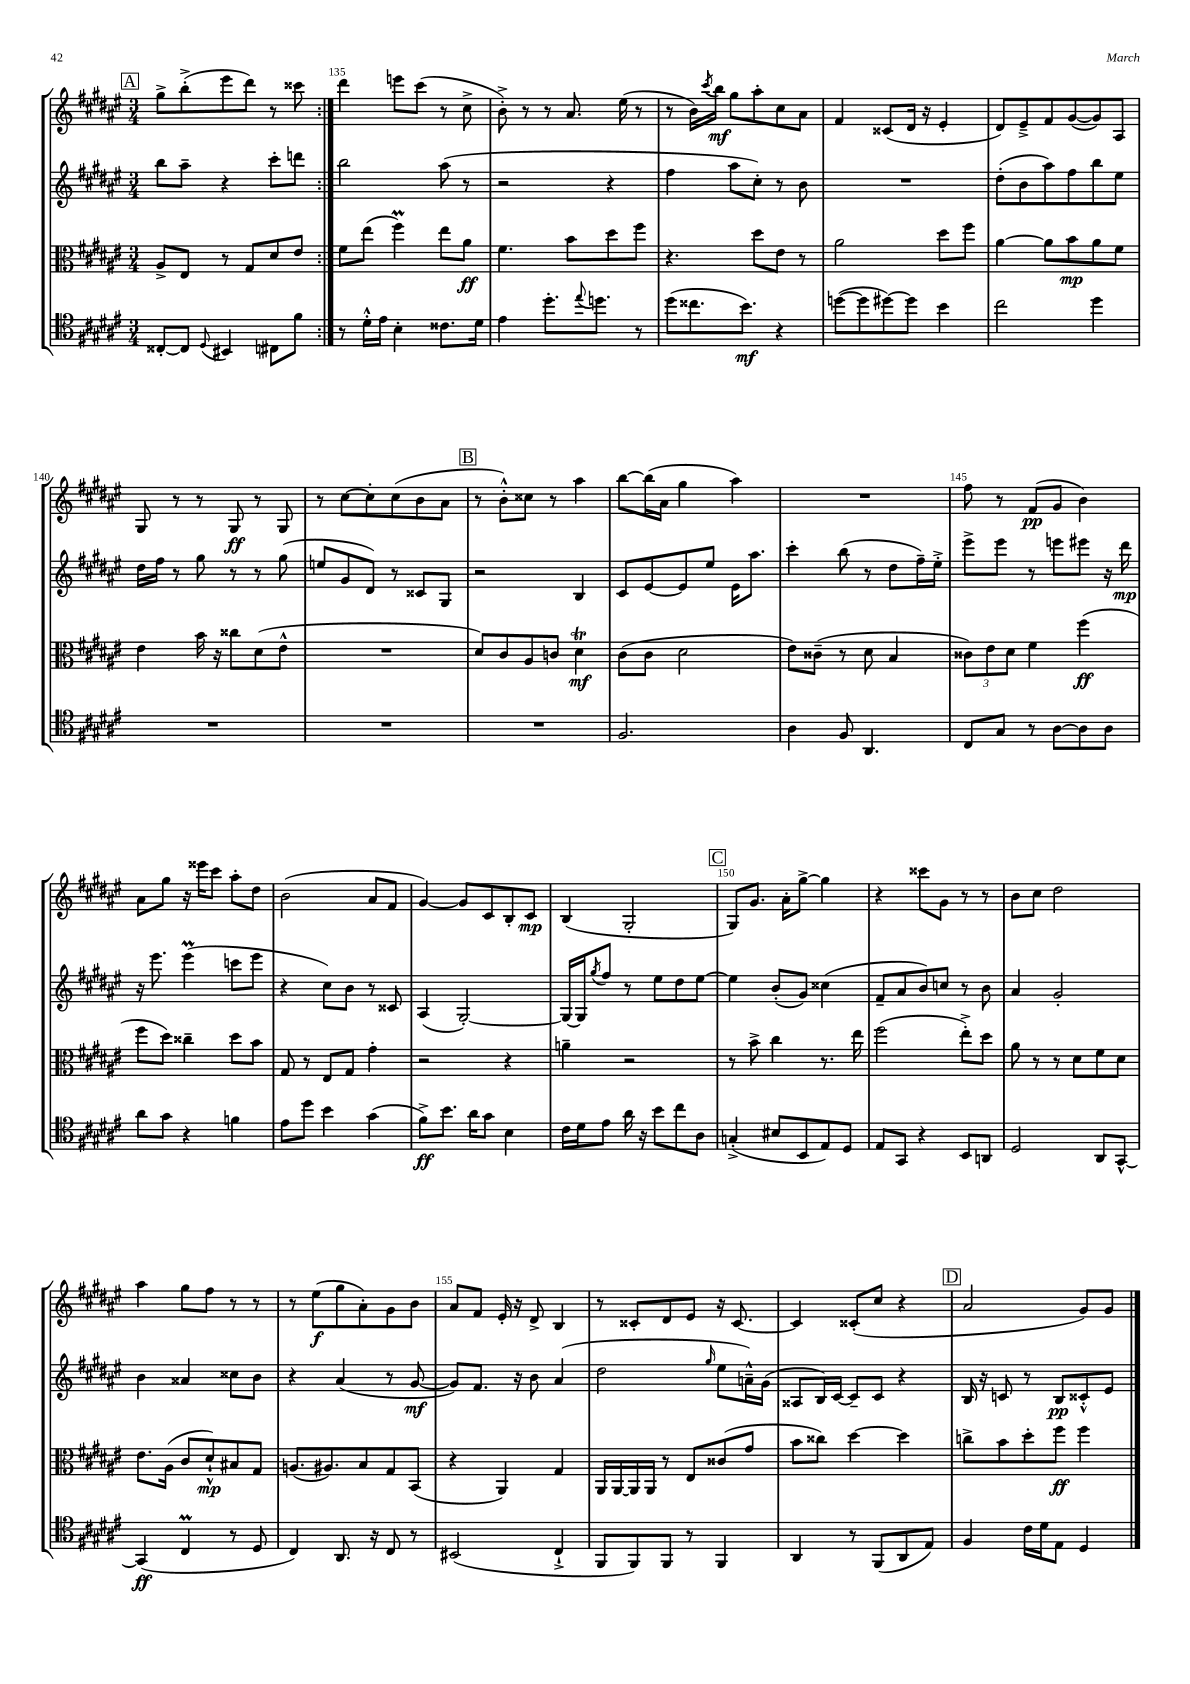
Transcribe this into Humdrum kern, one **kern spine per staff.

**kern	**kern	**kern	**kern
*staff4	*staff3	*staff2	*staff1
*clefC4	*clefC3	*clefG2	*clefG2
*k[f#c#g#d#a#e#]	*k[f#c#g#d#a#e#]	*k[f#c#g#d#a#e#]	*k[f#c#g#d#a#e#]
*M3/4	*M3/4	*M3/4	*M3/4
[8C##'	8A#^	8bb	8gg#^
8C##]	8E#	8aa#~	(8bb'^
8qqD#	.	.	.
4BB#	8r	4r	8eee#
.	8G#	.	8ddd#)
8C#	8d#	8ccc#'	8r
8f#	8e#	8ddd	8ccc##
=:|!	=:|!	=:|!	=:|!
8r	8f#	2bb	4ddd#
16d#'^^	(8ee#	.	.
16e#	.	.	.
4B'	4ff#)	.	8eee
.	.	.	(8ccc#
8.c##	8ee#	(8aa#	8r
.	8a#	8r	8cc#^
16d#	.	.	.
=	=	=	=
4e#	4.f#	2r	8b'^)
.	.	.	8r
8.dd#'	.	.	8r
.	8b	.	8.a#
8qqee#	.	.	.
8.dd	.	.	.
.	8dd#	4r	.
.	.	.	(16ee#
8r	8ff#	.	8r
=	=	=	=
(8dd#	4.r	4ff#	8r
8.cc##	.	.	16b)
.	.	.	8qccc#
.	.	.	16bb
.	.	8aa#	8gg#
8.b)	.	.	.
.	8dd#	8cc#')	8aa#'
4r	8e#	8r	8cc#
.	8r	8b	8a#
=	=	=	=
([8dd	2a#	2.r	4f#
8dd]	.	.	.
[8dd#)	.	.	(8c##
8dd#]	.	.	16d#
.	.	.	16r
4b	8dd#	.	4e#'
.	8ff#	.	.
=	=	=	=
2cc#	[4a#	(8dd#'	8d#)
.	.	8b	8e#~^
.	8a#]	8aa#)	8f#
.	8b	8ff#	([8g#
4dd#	8a#	8bb	8g#])
.	8f#	8ee#	8A#
=	=	=	=
2.r	4e#	16dd#	8G#
.	.	16ff#	.
.	.	8r	8r
.	16b	8gg#	8r
.	16r	.	.
.	8cc##	8r	8G#
.	(8d#	8r	8r
.	8e#^^	(8gg#	8G#
=	=	=	=
2.r	2.r	8ee	8r
.	.	8g#	[8cc#
.	.	8d#)	8cc#']
.	.	8r	(8cc#
.	.	8c##	8b
.	.	8G#	8a#
=	=	=	=
2.r	8d#)	2r	8r
.	8c#	.	8b'^^)
.	8A#	.	8cc##
.	8c	.	8r
.	4d#	4B	4aa#
=	=	=	=
2.F#	(8c#	8c#	[8bb
.	8c#	[8e#	(16bb]
.	.	.	16a#
.	2d#	8e#]	4gg#
.	.	8ee#	.
.	.	16e#	4aa#)
.	.	8.aa#	.
=	=	=	=
4A#	8e#)	4ccc#'	2.r
.	(8c##~	.	.
8F#	8r	(8bb	.
4.AA#	8d#	8r	.
.	4B	8dd#	.
.	.	16ff#~)	.
.	.	16ee#'^	.
=	=	=	=
8C#	12c##)	8eee#^	8ff#
.	12e#	.	.
8G#	.	8eee#	8r
.	12d#	.	.
8r	4f#	8r	(8f#
[8A#	.	8eee	8g#
8A#]	(4ff#	8eee#	4b)
8A#	.	16r	.
.	.	16ddd#	.
=	=	=	=
8a#	8ff#	16r	8a#
.	.	8.eee#	.
8g#	8dd#)	.	8gg#
4r	4cc##~	(4eee#	16r
.	.	.	16eee##
.	.	.	8ccc#
4f	8dd#	8ccc	8aa#'
.	8b	8eee#	8dd#
=	=	=	=
8e#	8G#	4r	(2b
8dd#	8r	.	.
4b	8E#	8cc#)	.
.	8G#	8b	.
(4g#	4g#'	8r	8a#
.	.	8c##	8f#
=	=	=	=
8f#^)	2r	(4A#	[4g#)
8.b	.	.	.
.	.	[2G#')	8g#]
16a#	.	.	.
8g#	.	.	8c#
4B	4r	.	8B'
.	.	.	8c#
=	=	=	=
16c#	4a~	16G#_	(4B
16d#	.	16G#]	.
.	.	8qgg#	.
8e#	.	8ff#	.
16a#	2r	8r	2G#'
16r	.	.	.
8b	.	8ee#	.
8cc#	.	8dd#	.
8A#	.	[8ee#	.
=	=	=	=
(4G'^	8r	4ee#]	8G#)
.	8b^	.	8.g#
8B#	4cc#	(8b'	.
.	.	.	16a#'
8BB	.	8g#)	[8gg#^
8E#)	8.r	(4cc##	4gg#]
8D#	.	.	.
.	16ee#	.	.
=	=	=	=
8E#	(2ff#	8f#~	4r
8GG#	.	8a#	.
4r	.	8b)	8ccc##
.	.	8cc	8g#
8BB	8ee#'^)	8r	8r
8AA	8dd#	8b	8r
=	=	=	=
2D#	8a#	4a#	8b
.	8r	.	8cc#
.	8r	2g#'	2dd#
.	8d#	.	.
8AA#	8f#	.	.
[8GG#^^	8d#	.	.
=	=	=	=
(4GG#]	8.e#	4b	4aa#
.	(16A#	.	.
4C#	8c#	4a##	8gg#
.	8d#`^^)	.	8ff#
8r	8B#	8cc##	8r
8D#	8G#	8b	8r
=	=	=	=
4C#)	(8.A	4r	8r
.	.	.	(8ee#
.	8.A#)	.	.
8.AA#	.	(4a#	8gg#
.	8B	.	8a#')
16r	.	.	.
8C#	8G#	8r	8g#
8r	(8BB	[8g#	8b
=	=	=	=
(2BB#	4r	8g#])	8a#
.	.	8.f#	8f#
.	4AA#)	.	16e#'
.	.	16r	16r
.	.	8b	8d#^
4C#`^	4G#	(4a#	4B
=	=	=	=
8FF#	16AA#	2dd#	8r
.	[16AA#	.	.
8FF#)	16AA#]	.	8c##'
.	16AA#	.	.
8FF#	8r	.	8d#
8r	8E#	.	8e#
.	.	16qqgg#	.
4FF#	(8c##	8ee#	16r
.	.	.	[8.c##
.	8g#	16a~^^)	.
.	.	(16g#	.
=	=	=	=
4AA#	8b	8A##	4c##]
.	8cc##)	16B)	.
.	.	[16c#	.
8r	[4dd#	8c#~]	(8c##'
(8FF#	.	8c#	8cc#
8AA#	4dd#]	4r	4r
8E#)	.	.	.
=	=	=	=
4F#	8cc^	16B	2a#
.	.	16r	.
.	8b	8c	.
16c#	8dd#'	8r	.
16d#	.	.	.
8E#	8ff#	8B	.
4D#	4ff#	8c##'^^	8g#)
.	.	8e#	8g#
==	==	==	==
*-	*-	*-	*-
